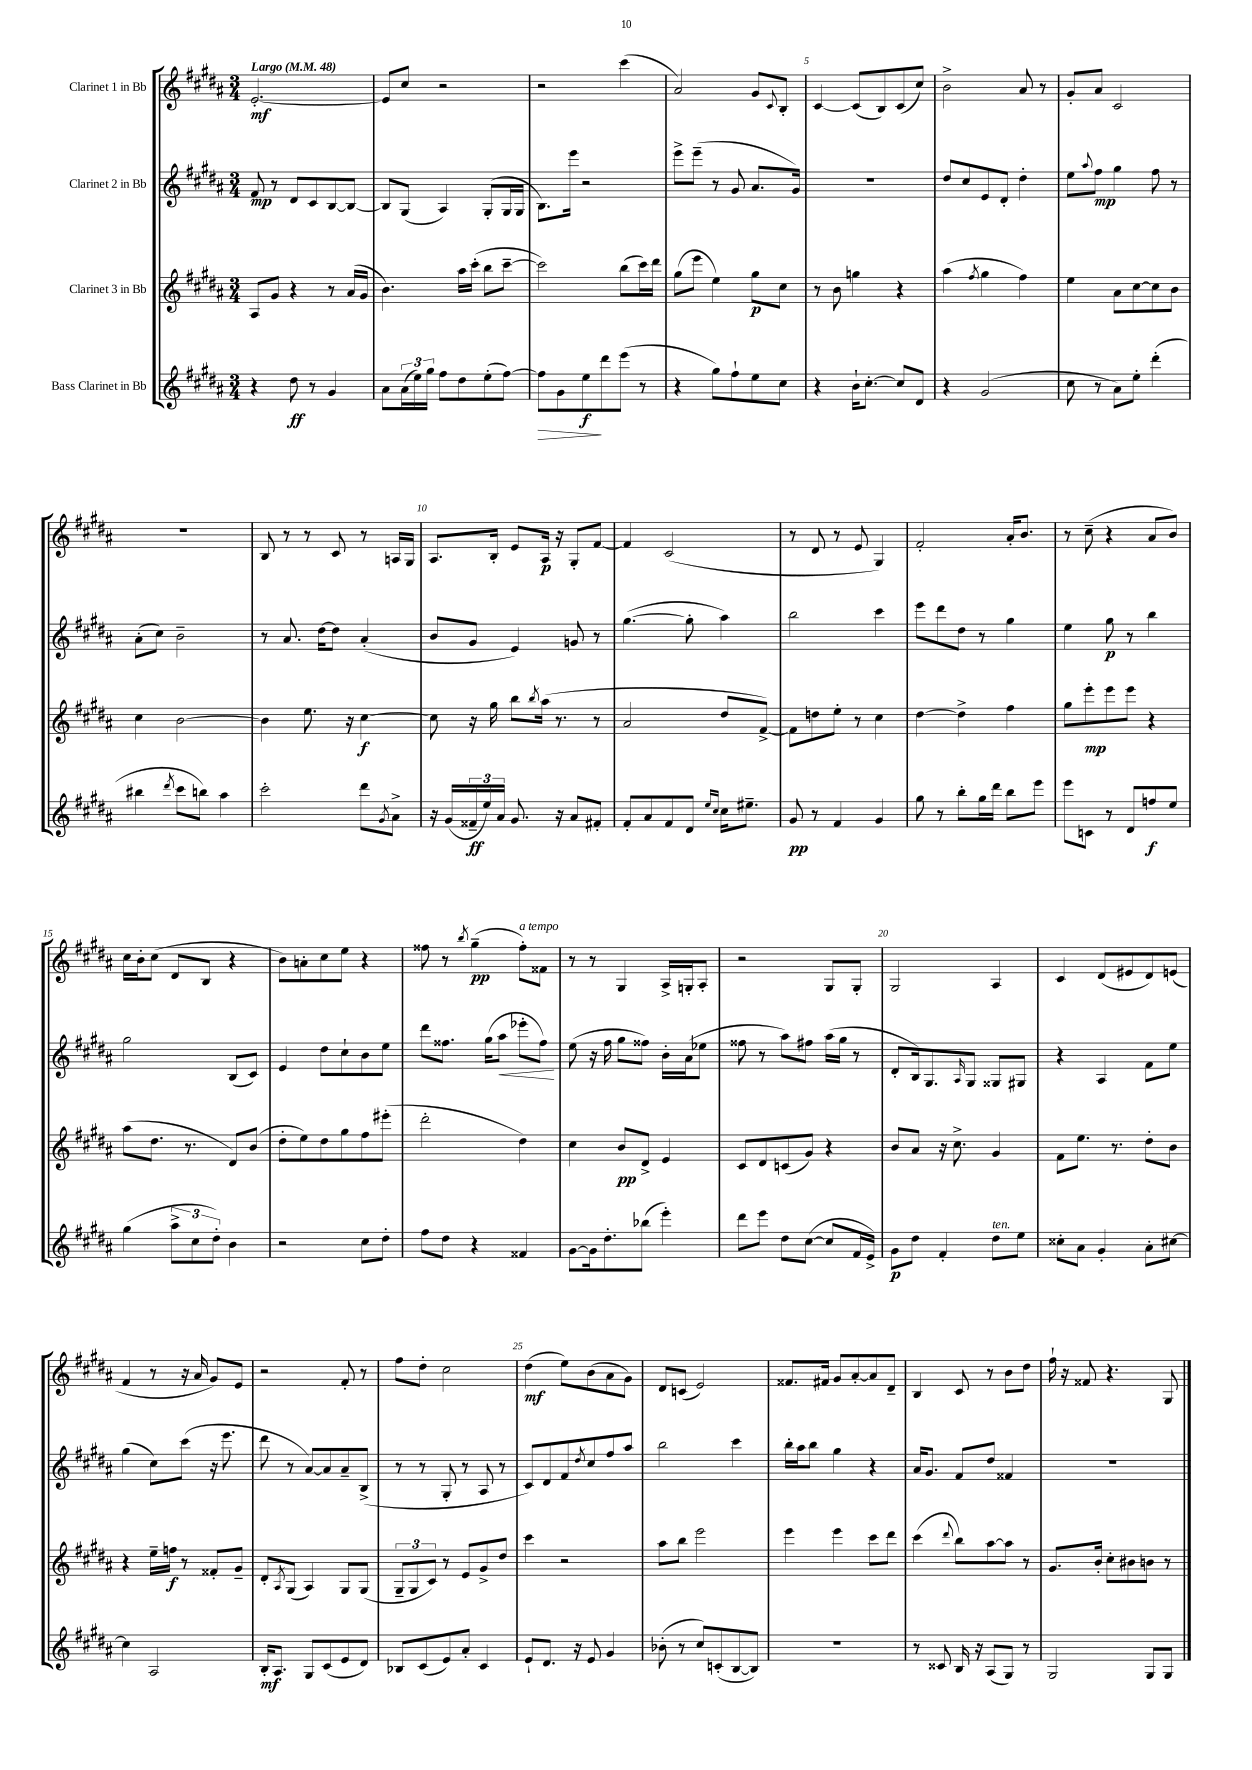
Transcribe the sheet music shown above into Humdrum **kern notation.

**kern	**dynam	**kern	**dynam	**kern	**dynam	**kern	**dynam
*part4	*part4	*part3	*part3	*part2	*part2	*part1	*part1
*staff4	*staff4	*staff3	*staff3	*staff2	*staff2	*staff1	*staff1
*I"Bass Clarinet in Bb	*	*I"Clarinet 3 in Bb	*	*I"Clarinet 2 in Bb	*	*I"Clarinet 1 in Bb	*
*clefG2	*	*clefG2	*	*clefG2	*	*clefG2	*
*k[f#c#g#d#a#]	*	*k[f#c#g#d#a#]	*	*k[f#c#g#d#a#]	*	*k[f#c#g#d#a#]	*
*M3/4	*	*M3/4	*	*M3/4	*	*M3/4	*
*MM48	*	*MM48	*	*MM48	*	*MM48	*
=1	=1	=1	=1	=1	=1	=1	=1
!	!	!	!	!	!	!LO:TX:a:B:t=Largo	!
4r	.	8A#/L	.	8f#/	mp	[2.e'/	mf
.	.	8g#/J	.	8r	.	.	.
8dd#\	ff	4r	.	8d#/L	.	.	.
8r	.	.	.	8c#/	.	.	.
4g#/	.	8r	.	[8B/	.	.	.
.	.	(16a#/LL	.	8B/J_	.	.	.
.	.	16g#/JJ	.	.	.	.	.
=2	=2	=2	=2	=2	=2	=2	=2
8a#\L	.	4.b\)	.	8B/L]	.	8e/L]	.
(24a#\L	.	.	.	(8G#/J	.	8cc#/J	.
24ee\)	.	.	.	.	.	.	.
24gg#\JJ	.	.	.	.	.	.	.
8ff#\L	.	.	.	4A#/)	.	2r	.
8dd#\	.	16aa#\LL	.	.	.	.	.
.	.	(16ccc#'\JJ	.	.	.	.	.
(8ee'\	.	8bb\L	.	(8G#'/L	.	.	.
[8ff#\J)	.	[8ccc#~\J	.	16G#/L	.	.	.
.	.	.	.	16G#/JJ	.	.	.
=3	=3	=3	=3	=3	=3	=3	=3
!	!LO:HP:b	!	!	!	!	!	!
8ff#\L]	>	2ccc#\])	.	8.B\L)	.	2r	.
8g#\	.	.	.	.	.	.	.
.	.	.	.	16eee\Jk	.	.	.
8ee\	f	.	.	2r	.	.	.
8ddd#\	]	.	.	.	.	.	.
(8eee\J	.	(8bb\L	.	.	.	(4ccc#\	.
8r	.	16ccc#\L)	.	.	.	.	.
.	.	16ddd#\JJ	.	.	.	.	.
=4	=4	=4	=4	=4	=4	=4	=4
4r	.	(8gg#\L	.	8eee^\L	.	2a#/)	.
.	.	8eee\J	.	(8eee~\J	.	.	.
8gg#\L)	.	4ee\)	.	8r	.	.	.
8ff#`\	.	.	.	8g#/	.	.	.
8ee\	.	8gg#\L	p	8.a#/L	.	8g#/L	.
.	.	.	.	.	.	8qqc#/	.
8cc#\J	.	8cc#\J	.	.	.	8B'/J	.
.	.	.	.	16g#/Jk)	.	.	.
=5	=5	=5	=5	=5	=5	=5	=5
4r	.	8r	.	2.r	.	[4c#/	.
.	.	8b\	.	.	.	.	.
16b`\KL	.	4ggn\	.	.	.	(8c#/L]	.
[8.cc#'\J	.	.	.	.	.	.	.
.	.	.	.	.	.	8B/)	.
8cc#/L]	.	4r	.	.	.	(8c#/	.
8d#/J	.	.	.	.	.	8cc#/J)	.
=6	=6	=6	=6	=6	=6	=6	=6
4r	.	(4aa#\	.	8dd#/L	.	2b^\	.
.	.	.	.	8cc#/	.	.	.
.	.	8qff#/	.	.	.	.	.
(2g#/	.	4gg#\	.	8e/	.	.	.
.	.	.	.	8d#'/J	.	.	.
.	.	4ff#\)	.	4dd#'\	.	8a#/	.
.	.	.	.	.	.	8r	.
=7	=7	=7	=7	=7	=7	=7	=7
8cc#\	.	4ee\	.	8ee\L	.	8g#'/L	.
.	.	.	.	8qqaa#/	.	.	.
8r	.	.	.	8ff#\J	mp	8a#/J	.
8a#\L)	.	8a#\L	.	4gg#\	.	2c#/	.
8ee'\J	.	[8cc#\	.	.	.	.	.
(4ddd#'\	.	8cc#\]	.	8ff#\	.	.	.
.	.	8b\J	.	8r	.	.	.
!!LO:LB:g=z
=8	=8	=8	=8	=8	=8	=8	=8
4bb#X\	.	4cc#\	.	(8a#'\L	.	2.r	.
.	.	.	.	8cc#\J)	.	.	.
8qddd#/	.	.	.	.	.	.	.
8ccc#\L	.	[2b\	.	2b~\	.	.	.
8bbn\J)	.	.	.	.	.	.	.
4aa#\	.	.	.	.	.	.	.
=9	=9	=9	=9	=9	=9	=9	=9
2ccc#'\	.	4b\]	.	8r	.	8B/	.
.	.	.	.	8.a#/	.	8r	.
.	.	8.ee\	.	.	.	8r	.
.	.	.	.	[16dd#\KL	.	.	.
.	.	.	.	8dd#\J]	.	8c#/	.
.	.	16r	.	.	.	.	.
8ddd#\L	.	[4cc#\	f	(4a#'/	.	8r	.
8qg#/	.	.	.	.	.	.	.
8a#^\J	.	.	.	.	.	16An/LL	.
.	.	.	.	.	.	16G#/JJ	.
=10	=10	=10	=10	=10	=10	=10	=10
16r	.	8cc#\]	.	8b/L	.	8.A#/L	.
(16g#/LL	.	.	.	.	.	.	.
24f##X~/	ff	16r	.	8g#/J	.	.	.
24ee/)	.	.	.	.	.	.	.
.	.	16gg#\	.	.	.	16B'/Jk	.
24a#/JJ	.	.	.	.	.	.	.
8.g#/	.	8bb\L	.	4e/)	.	8e/L	.
.	.	8qbb/	.	.	.	.	.
.	.	(16aa#\Jk	.	.	.	16A#/Jk	p
16r	.	8.r	.	.	.	16r	.
8a#/L	.	.	.	8gn/	.	8G#'/L	.
8f#X'/J	.	8r	.	8r	.	[8f#/J	.
=11	=11	=11	=11	=11	=11	=11	=11
8f#'/L	.	2a#/	.	([4.gg#\	.	4f#/]	.
8a#/	.	.	.	.	.	.	.
8f#/	.	.	.	.	.	(2c#/	.
8d#/J	.	.	.	8gg#'\]	.	.	.
16qqee/LL	.	.	.	.	.	.	.
16qqcc#/JJ	.	.	.	.	.	.	.
16cc#\KL	.	8dd#/L	.	4aa#\)	.	.	.
8.ee#X~\J	.	.	.	.	.	.	.
.	.	[8f#^/J)	.	.	.	.	.
=12	=12	=12	=12	=12	=12	=12	=12
8g#/	pp	8f#\L]	.	2bb\	.	8r	.
8r	.	8ddn\	.	.	.	8d#/	.
4f#/	.	8ee'\J	.	.	.	8r	.
.	.	8r	.	.	.	8e/	.
4g#/	.	4cc#\	.	4ccc#\	.	4G#/)	.
=13	=13	=13	=13	=13	=13	=13	=13
8gg#\	.	[4dd#\	.	8eee\L	.	2f#'/	.
8r	.	.	.	8ddd#\	.	.	.
8bb'\L	.	4dd#^\]	.	8dd#\J	.	.	.
16gg#\L	.	.	.	8r	.	.	.
16ddd#\JJ	.	.	.	.	.	.	.
8bb\L	.	4ff#\	.	4gg#\	.	16a#'/KL	.
.	.	.	.	.	.	8.b/J	.
8eee\J	.	.	.	.	.	.	.
=14	=14	=14	=14	=14	=14	=14	=14
8eee\L	.	8gg#\L	.	4ee\	.	8r	.
8cn\J	.	8eee'\	mp	.	.	(8cc#~\	.
8r	.	8eee\	.	8gg#\	p	4r	.
8d#/L	.	8eee\J	.	8r	.	.	.
8ffn/	f	4r	.	4bb\	.	8a#/L	.
8ee/J	.	.	.	.	.	8b/J)	.
!!LO:LB:g=z
=15	=15	=15	=15	=15	=15	=15	=15
(4gg#\	.	(8aa#\L	.	2gg#\	.	16cc#\LL	.
.	.	.	.	.	.	16b'\J	.
.	.	8.dd#\J	.	.	.	(8cc#\J	.
12aa#^\L	.	.	.	.	.	8d#/L	.
.	.	8.r	.	.	.	.	.
12cc#\	.	.	.	.	.	.	.
.	.	.	.	.	.	8B/J	.
12dd#'\J)	.	.	.	.	.	.	.
4b\	.	8d#/L)	.	(8B/L	.	4r	.
.	.	(8b/J	.	8c#/J)	.	.	.
=16	=16	=16	=16	=16	=16	=16	=16
2r	.	8dd#'\L	.	4e/	.	8b\L)	.
.	.	8ee\)	.	.	.	8an'\	.
.	.	8dd#\	.	8dd#\L	.	8cc#\	.
.	.	8gg#\	.	8cc#`\	.	8ee\J	.
8cc#\L	.	8ff#\	.	8b\	.	4r	.
8dd#'\J	.	(8eee#X'\J	.	8ee\J	.	.	.
=17	=17	=17	=17	=17	=17	=17	=17
8ff#\L	.	2ddd#'\	.	8ddd#\L	.	8ff##X\	.
8dd#\J	.	.	.	8.ff##X\J	.	8r	.
.	.	.	.	.	.	8qbb/	.
4r	.	.	.	.	.	(4gg#~\	pp
.	.	.	.	(16gg#\KL	.	.	.
!	!	!	!	!	!LO:HP:b	!	!
.	.	.	.	8aa#\J	<	.	.
!	!	!	!	!	!	!LO:TX:a:i:t=a tempo	!
4f##X/	.	4dd#\)	.	8eee-X'\L	.	8ff##'\L)	.
.	.	.	.	8ff##\J)	.	8f##X\J	.
.	.	.	.	.	[	.	.
=18	=18	=18	=18	=18	=18	=18	=18
[8g#\L	.	4cc#\	.	(8ee\	.	8r	.
16g#\k]	.	.	.	16r	.	8r	.
8.dd#'\	.	.	.	16ff#\	.	.	.
.	.	8b/L	pp	8gg#\L	.	4G#/	.
(8bb-X\J	.	8d#^/J	.	8ff##X\J)	.	.	.
4eee'\)	.	4e/	.	16b'\LL	.	16A#^/LL	.
.	.	.	.	(16a#\J	.	16Gn'/J	.
.	.	.	.	8ee-X\J	.	8A#'/J	.
=19	=19	=19	=19	=19	=19	=19	=19
8ddd#\L	.	8c#/L	.	8ff##X\	.	2r	.
8eee\J	.	8d#/	.	8r	.	.	.
8dd#\L	.	(8cn/	.	8aa#\L)	.	.	.
([8cc#\J	.	8g#/J)	.	8ff#X\J	.	.	.
8cc#/L]	.	4r	.	(16aa#\LL	.	8G#/L	.
.	.	.	.	16gg#\JJ	.	.	.
16f#/L	.	.	.	8r	.	8G#'/J	.
16e^/JJ)	.	.	.	.	.	.	.
=20	=20	=20	=20	=20	=20	=20	=20
8g#\L	p	8b/L	.	8d#'/L	.	2G#/	.
8dd#\J	.	8a#/J	.	16B/k)	.	.	.
.	.	.	.	8.G#/	.	.	.
4f#'/	.	16r	.	.	.	.	.
.	.	8.cc#^\	.	.	.	.	.
.	.	.	.	16qqA#/	.	.	.
.	.	.	.	8G#/J	.	.	.
!LO:TX:a:i:t=ten.	!	!	!	!	!	!	!
8dd#\L	.	4g#/	.	8G##X/L	.	4A#/	.
8ee\J	.	.	.	8G#X/J	.	.	.
=21	=21	=21	=21	=21	=21	=21	=21
8cc##X'\L	.	8f#\L	.	4r	.	4c#/	.
8a#\J	.	8.ee\J	.	.	.	.	.
4g#'/	.	.	.	4A#/	.	(8d#/L	.
.	.	8.r	.	.	.	.	.
.	.	.	.	.	.	8e#X/	.
8a#'\L	.	8dd#'\L	.	8f#\L	.	8d#/)	.
[8cc#X\J	.	8b\J	.	8ee\J	.	(8en/J	.
!!LO:LB:g=z
=22	=22	=22	=22	=22	=22	=22	=22
4cc#\]	.	4r	.	(4gg#\	.	4f#/	.
2A#/	.	16ee~\LL	.	8cc#\L)	.	8r	.
.	.	16ffn\JJ	f	.	.	.	.
.	.	8r	.	(8ccc#\J	.	16r	.
.	.	.	.	.	.	16a#/	.
.	.	8f##X'/L	.	16r	.	8g#/L)	.
.	.	.	.	8.eee\	.	.	.
.	.	8g#~/J	.	.	.	8e/J	.
=23	=23	=23	=23	=23	=23	=23	=23
16B'/KL	mf	8d#'/L	.	8ddd#\	.	2r	.
8.A#/J	.	.	.	.	.	.	.
.	.	8qA#/	.	.	.	.	.
.	.	(8G#/J	.	8r	.	.	.
8G#/L	.	4A#/)	.	[8a#/L)	.	.	.
(8c#/	.	.	.	8a#/]	.	.	.
8e/	.	8G#/L	.	8a#~/	.	8f#'/	.
8d#/J)	.	(8G#/J	.	(8B^/J	.	8r	.
=24	=24	=24	=24	=24	=24	=24	=24
8B-X/L	.	12G#~/L	.	8r	.	8ff#\L	.
.	.	12G#/	.	.	.	.	.
(8c#/	.	.	.	8r	.	8dd#'\J	.
.	.	12c#/J)	.	.	.	.	.
8e/)	.	8r	.	8G#'/	.	2cc#\	.
8a#'/J	.	8e/L	.	8r	.	.	.
4c#/	.	8g#^/	.	8A#/	.	.	.
.	.	8dd#/J	.	8r	.	.	.
=25	=25	=25	=25	=25	=25	=25	=25
8e`/L	.	4ccc#\	.	8c#/L)	.	(4dd#\	mf
8.d#/J	.	.	.	8d#/	.	.	.
.	.	2r	.	8f#/	.	8ee\L)	.
16r	.	.	.	.	.	.	.
.	.	.	.	8qdd#/	.	.	.
8e/	.	.	.	8cc#/	.	(8b\	.
4g#/	.	.	.	8ff#/	.	8a#\	.
.	.	.	.	8aa#/J	.	8g#\J)	.
=26	=26	=26	=26	=26	=26	=26	=26
(8b-X'\	.	8aa#\L	.	2bb\	.	8d#/L	.
8r	.	8bb\J	.	.	.	(8cn/J	.
8cc#/L)	.	2eee\	.	.	.	2e/)	.
(8cn'/	.	.	.	.	.	.	.
[8B/	.	.	.	4ccc#\	.	.	.
8B/J])	.	.	.	.	.	.	.
=27	=27	=27	=27	=27	=27	=27	=27
2.r	.	4eee\	.	16bb'\LL	.	8.f##X/L	.
.	.	.	.	16aa#\J	.	.	.
.	.	.	.	8bb\J	.	.	.
.	.	.	.	.	.	16f#X/Jk	.
.	.	4eee\	.	4gg#\	.	8g#/L	.
.	.	.	.	.	.	[8a#'/	.
.	.	8ccc#\L	.	4r	.	8a#/]	.
.	.	8ddd#\J	.	.	.	8d#~/J	.
=28	=28	=28	=28	=28	=28	=28	=28
8r	.	(4ccc#\	.	16a#/KL	.	4B/	.
.	.	.	.	8.g#/J	.	.	.
8c##X/	.	.	.	.	.	.	.
.	.	8qqddd#/	.	.	.	.	.
16B/	.	8bb\L)	.	8f#/L	.	8c#/	.
16r	.	.	.	.	.	.	.
(8A#/L	.	[8aa#\	.	8dd#/J	.	8r	.
8G#/J)	.	8aa#\J]	.	4f##X/	.	8b\L	.
8r	.	8r	.	.	.	8dd#\J	.
=29	=29	=29	=29	=29	=29	=29	=29
2G#/	.	8.g#/L	.	2.r	.	16ff#`\	.
.	.	.	.	.	.	16r	.
.	.	.	.	.	.	8f##X/	.
.	.	16b'/Jk	.	.	.	.	.
.	.	8cc#'\L	.	.	.	4.r	.
.	.	8b#X\	.	.	.	.	.
8G#/L	.	8bn\J	.	.	.	.	.
8G#/J	.	8r	.	.	.	8G#/	.
==	==	==	==	==	==	==	==
*-	*-	*-	*-	*-	*-	*-	*-
